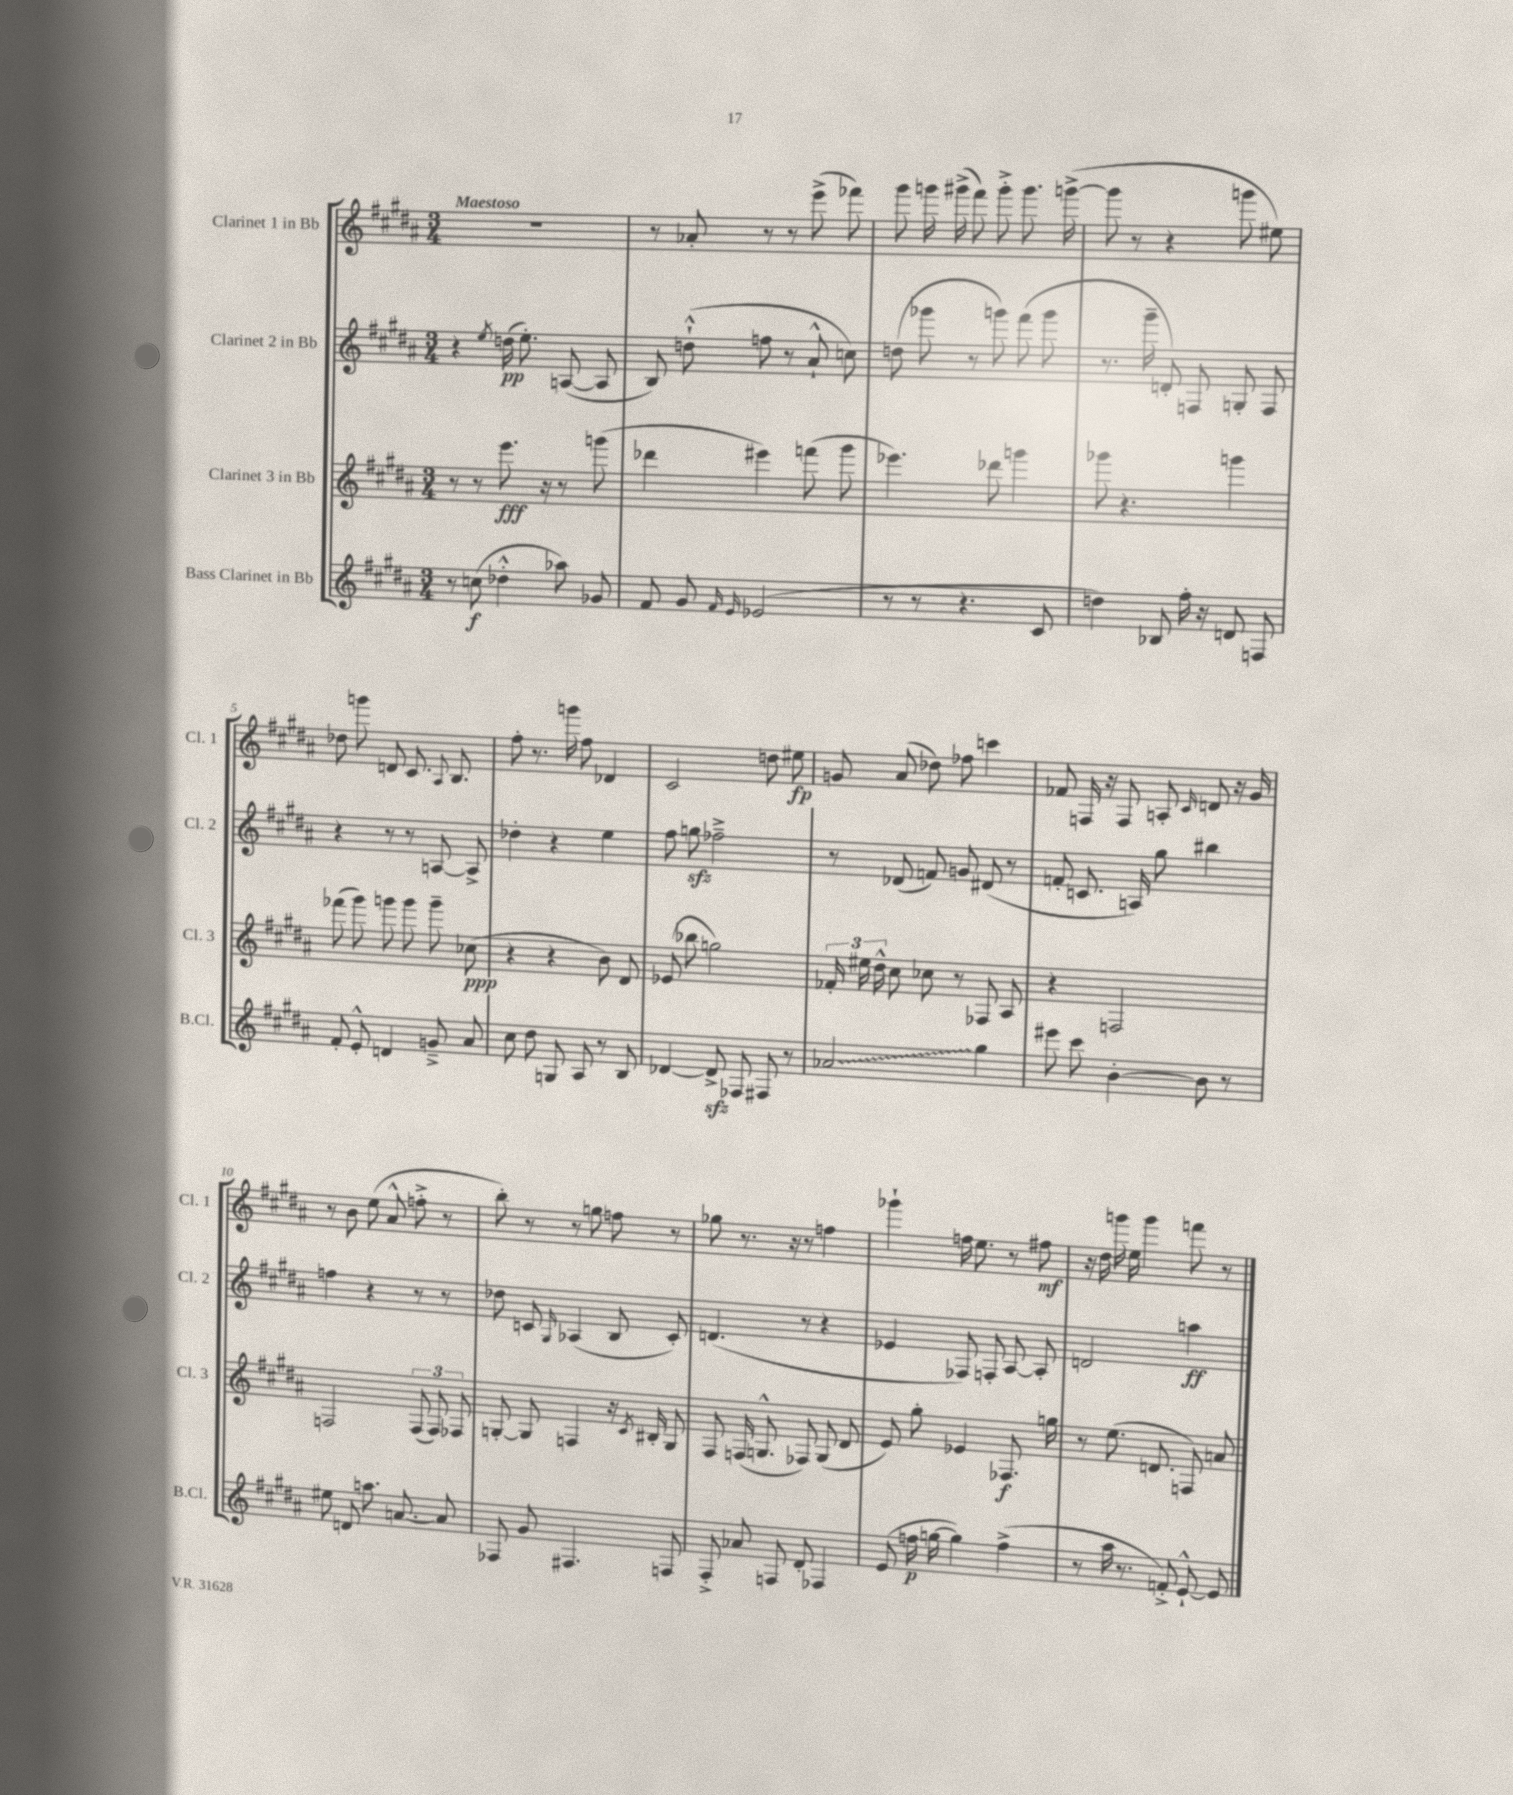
<<
\new StaffGroup <<
\new Staff = "s0" \with { instrumentName = "Clarinet 1 in Bb" shortInstrumentName = "Cl. 1" } {
    \clef treble \key b \major \numericTimeSignature \time 3/4 \tempo "Maestoso"
    \autoBeamOff R2. |
    r8 aes'8-. r8 r8 e'''8->( fes'''8) |
    gis'''8 g'''16 gis'''16->( fis'''8) gis'''8-.-> gis'''8. g'''16~->( |
    g'''8 r8 r4 g'''8 eis''8) |
    des''8 g'''8 d'8 cis'8. \appoggiatura { ais8 } b8. |
    fis''8-. r8. g'''16 fis''8 des'4 |
    cis'2 d''8 eis''8\fp |
    g'8 ais'8( des''8) fes''8 c'''4 |
    fes'8 f16 r16 f8 a8-. \grace { cis'16 } d'8 r16 gis'16 |
    r8 b'8 e''8( ais'8-^ f''8-.-> r8 |
    b''8-.) r8 r8 g''8 f''8 r8 |
    ges''8 r8. r16 r8 f''4 |
    ges'''4-! f''16 e''8. r8 fis''8\mf |
    r16 dis''16 g'''16 e''16 g'''4 f'''8 r8 \bar "|." |
}
\new Staff = "s1" \with { instrumentName = "Clarinet 2 in Bb" shortInstrumentName = "Cl. 2" } {
    \clef treble \key b \major \numericTimeSignature \time 3/4
    \autoBeamOff r4 \acciaccatura { e''8 } d''16\pp( e''8.-.) a8~( a8 |
    b8) d''8-!-^( f''8 r8 ais'8-!-^ c''8) |
    d''8( ges'''8 r8 g'''8) fis'''8( g'''8 |
    r8. gis'''16-- d'8-.) f8 g8-. f8 |
    r4 r8 r8 a8~ a8-> |
    des''4-. r4 e''4 |
    fis''8 g''8\sfz fes''2---> |
    r8 des'8( f'8) g'8 dis'8( r8 |
    f'8-. c'8. a16) gis''8 bis''4 |
    f''4 r4 r8 r8 |
    des''8 c'8 \grace { gis16 } aes4( b8 c'8-.) |
    d'4.( r8 r4 |
    ees'4 fes8) f8-. ais8~ ais8-. |
    d'2 a''4\ff \bar "|." |
}
\new Staff = "s2" \with { instrumentName = "Clarinet 3 in Bb" shortInstrumentName = "Cl. 3" } {
    \clef treble \key b \major \numericTimeSignature \time 3/4
    \autoBeamOff r8 r8 e'''8.\fff r16 r8 g'''8( |
    des'''4 eis'''4) f'''8( gis'''8 |
    ees'''4.) des'''8 g'''4 |
    ges'''8 r4. g'''4 |
    fes'''8( gis'''8) g'''8 g'''8 g'''8-- ces''8\ppp( |
    r4 r4 b'8) dis'8 |
    ees'8( bes''8 g''2) |
    \tuplet 3/2 { fes'16-. eis''16 dis''16-^ } cis''8 ces''8 r8 fes8 ais8 |
    r4 f2 |
    f2 \tuplet 3/2 { f8( f8) fes8 } |
    g8~-. g8 f4 r16 \acciaccatura { cis'8 } bis16-. g8 |
    fis8 f16( g8.-^ fes8) g8( dis'8 |
    e'8) gis''8-. ees'4 fes8.\f g''16 |
    r8 e''8.( d'8. f8) a'8 \bar "|." |
}
\new Staff = "s3" \with { instrumentName = "Bass Clarinet in Bb" shortInstrumentName = "B.Cl." } {
    \clef treble \key b \major \numericTimeSignature \time 3/4
    \autoBeamOff r8 c''8\f( des''4-.-^ aes''8) ges'8 |
    fis'8 gis'8 \grace { fis'16 e'16 } ees'2( |
    r8 r8 r4. cis'8 |
    d''4) bes8 fis''16-. r16 d'8 f8 |
    fis'8-. e'8-.-^ d'4 g'8---> ais'8 |
    cis''8 dis''8 g8 ais8 r8 b8 |
    des'4~ des'8->\sfz fes8 fis8 r8 |
    \once \override Glissando.style = #'zigzag aes'2\glissando gis''4 |
    eis'''8 cis'''8 b'4~-. b'8 r8 |
    eis''8 d'8 a''8. a'8.~ a'8 |
    fes8 gis'8 fis4. f8 |
    fis8-.-> aes'8 f8 dis'8-. fes4 |
    e'8( f''16\p g''16~ g''4) f''4->( |
    r8 ais''16 r8. f'8-.->) e'8~-!-^ e'8 \bar "|." |
}
>>
>>
